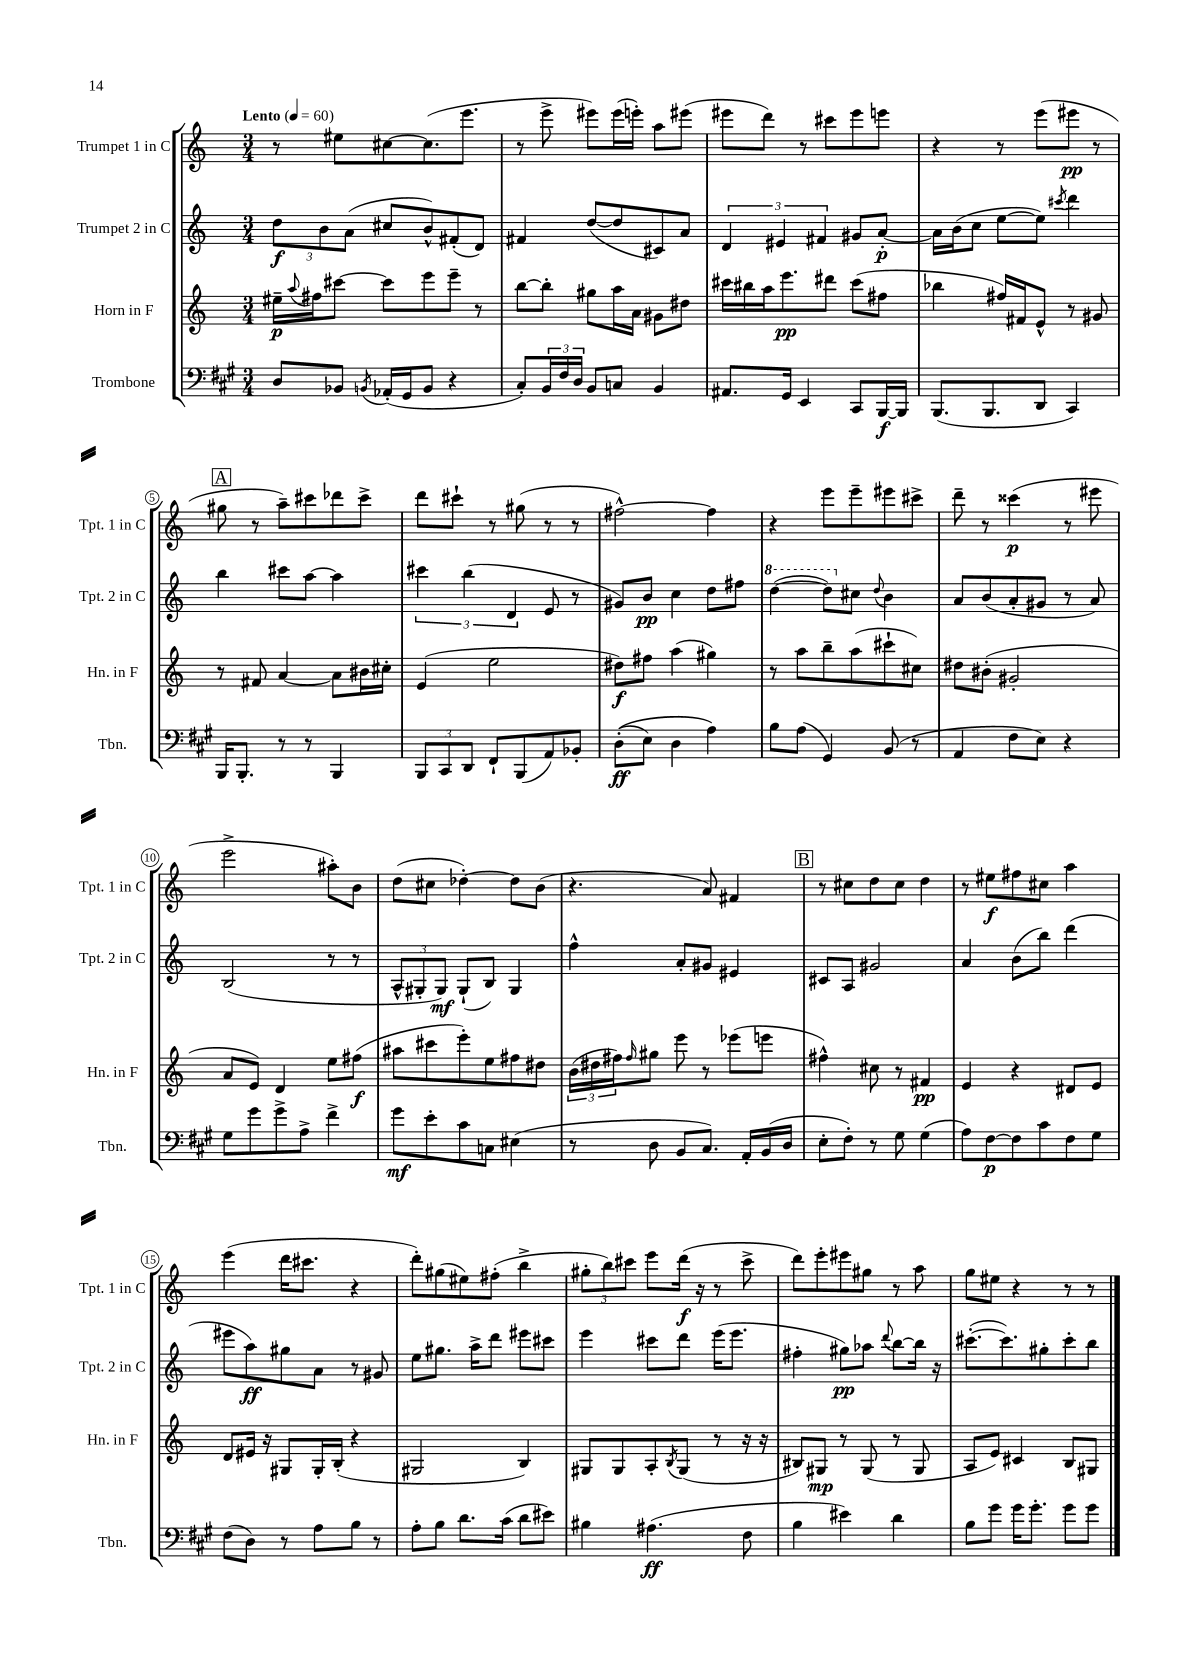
<<
\new StaffGroup <<
\new Staff = "s0" \with { instrumentName = "Trumpet 1 in C" shortInstrumentName = "Tpt. 1 in C" } {
    \clef treble \key c \major \numericTimeSignature \time 3/4 \tempo "Lento" 4 = 60
    r8 eis''8 cis''8~ cis''8.( e'''8. |
    r8 e'''8-> eis'''8) eis'''16( e'''16-.) a''8 eis'''8( |
    eis'''8 d'''8) r8 cis'''8 eis'''8 e'''8 |
    r4 r8 e'''8( eis'''8\pp r8 |
    \mark \markup { \box "A" } gis''8 r8 a''8--) cis'''8 des'''8 cis'''8-> |
    d'''8 cis'''8-! r8 gis''8( r8 r8 |
    fis''2~-^) fis''4 |
    r4 e'''8 e'''8-- eis'''8 cis'''8-> |
    d'''8-- r8 cisis'''4\p( r8 eis'''8 |
    e'''2-> ais''8-.) b'8 |
    d''8( cis''8 des''4~-.) des''8 b'8( |
    r4. a'8) fis'4 |
    \mark \markup { \box "B" } r8 cis''8 d''8 cis''8 d''4 |
    r8 eis''8\f fis''8 cis''8 a''4 |
    e'''4( d'''16 cis'''8. r4 |
    d'''8-.) gis''8( eis''8) fis''8-.( b''4-> |
    \tuplet 3/2 { gis''8-. b''8) cis'''8 } e'''8 d'''16\f( r16 r8 cis'''8-> |
    d'''8) e'''8-. eis'''8 gis''8 r8 a''8 |
    g''8 eis''8 r4 r8 r8 \bar "|." |
}
\new Staff = "s1" \with { instrumentName = "Trumpet 2 in C" shortInstrumentName = "Tpt. 2 in C" } {
    \clef treble \key c \major \numericTimeSignature \time 3/4
    \tuplet 3/2 { d''8\f b'8 a'8( } cis''8 b'8-^) fis'8-.( d'8) |
    fis'4 d''8~( d''8 cis'8) a'8 |
    \tuplet 3/2 { d'4 eis'4 fis'4 } gis'8 a'8~-.\p |
    a'16 b'16( c''8 e''8~ e''8) \acciaccatura { cis'''8 } d'''4 |
    \mark \markup { \box "A" } b''4 cis'''8 a''8~ a''4 |
    \tuplet 3/2 { cis'''4 b''4( d'4 } e'8 r8 |
    gis'8) b'8\pp c''4 d''8 fis''8 |
    \ottava #1 d'''4~( d'''8) \ottava #0 cis''8 \appoggiatura { d''8 } b'4 |
    a'8 b'8( a'8-. gis'8 r8 a'8) |
    b2( r8 r8 |
    \tuplet 3/2 { a8-^ gis8-. gis8\mf) } gis8-!( b8) gis4 |
    f''4-^ a'8-. gis'8 eis'4 |
    \mark \markup { \box "B" } cis'8 a8 gis'2 |
    a'4 b'8( b''8) d'''4( |
    eis'''8 a''8\ff) gis''8 a'8 r8 gis'8 |
    e''8 gis''8. a''16-> d'''8 eis'''8 cis'''8 |
    e'''4 cis'''8 d'''8 e'''16( e'''8. |
    fis''4-. gis''8\pp) aes''8 \appoggiatura { d'''8 } b''8~ b''16 r16 |
    cis'''8.~-.( cis'''8.) gis''8-. cis'''8-. b''8 \bar "|." |
}
\new Staff = "s2" \with { instrumentName = "Horn in F" shortInstrumentName = "Hn. in F" } {
    \clef treble \key c \major \numericTimeSignature \time 3/4
    eis''16--\p \appoggiatura { a''8 } fis''16 cis'''8~ cis'''8 e'''8 e'''8-- r8 |
    b''8~ b''8-. gis''8 a''16 a'16 gis'8 dis''8 |
    cis'''16 bis''16 a''16 e'''8.\pp dis'''8 cis'''8( fis''8 |
    bes''4 fis''16) fis'16 e'8-^ r8 gis'8 |
    \mark \markup { \box "A" } r8 fis'8 a'4~ a'8 bis'16 cis''16-. |
    e'4( e''2 |
    dis''8\f) fis''8 a''4( gis''4) |
    r8 a''8 b''8-- a''8( cis'''8-! cis''8) |
    dis''8 bis'8-.( gis'2-. |
    a'8 e'8) d'4 e''8 fis''8\f( |
    ais''8 cis'''8 e'''8-.) e''8 fis''8 dis''8 |
    \tuplet 3/2 { b'16( dis''16 fis''16) } \grace { fis''16 } gis''8 e'''8 r8 ees'''8( e'''8 |
    \mark \markup { \box "B" } fis''4-^) cis''8 r8 fis'4\pp |
    e'4 r4 dis'8 e'8 |
    d'8 eis'16 r16 gis8 gis16-. b16-.( r4 |
    gis2 b4) |
    gis8 gis8 a8-. \acciaccatura { b8 } gis8( r8 r16 r16 |
    bis8) gis8\mp r8 gis8( r8 gis8 |
    a8 e'8) cis'4 b8 gis8 \bar "|." |
}
\new Staff = "s3" \with { instrumentName = "Trombone" shortInstrumentName = "Tbn." } {
    \clef bass \key a \major \numericTimeSignature \time 3/4
    d8 bes,8 \acciaccatura { b,8 } aes,16-.( gis,16 b,8 r4 |
    cis8-.) \tuplet 3/2 { b,16 fis16 d16 } b,8 c8 b,4 |
    ais,8. gis,16 e,4 cis,8 b,,16~\f b,,16 |
    b,,8.( b,,8. d,8 cis,4) |
    \mark \markup { \box "A" } b,,16 b,,8.-. r8 r8 b,,4 |
    \tuplet 3/2 { b,,8 cis,8 d,8 } fis,8-! b,,8( a,8) bes,8-. |
    d8-.\ff(\( e8) d4 a4\) |
    b8 a8( gis,4) b,8( r8 |
    a,4 fis8 e8) r4 |
    gis8 gis'8 gis'8-> a8-> fis'4-> |
    gis'8\mf e'8-. cis'8 c8 eis4( |
    r8 d8 b,8 cis8.) a,16-. b,16( d16 |
    \mark \markup { \box "B" } e8-. fis8-.) r8 gis8 gis4( |
    a8) fis8~\p fis8 cis'8 fis8 gis8 |
    fis8( d8) r8 a8 b8 r8 |
    a8-. b8 d'8. cis'16( d'8 eis'8) |
    bis4 ais4.\ff( fis8 |
    b4 eis'4) d'4 |
    b8 gis'8 gis'16 gis'8.-. gis'8 gis'8 \bar "|." |
}
>>
>>
\layout { \context { \Score \override BarNumber.stencil = #(make-stencil-circler 0.1 0.3 ly:text-interface::print) } }
